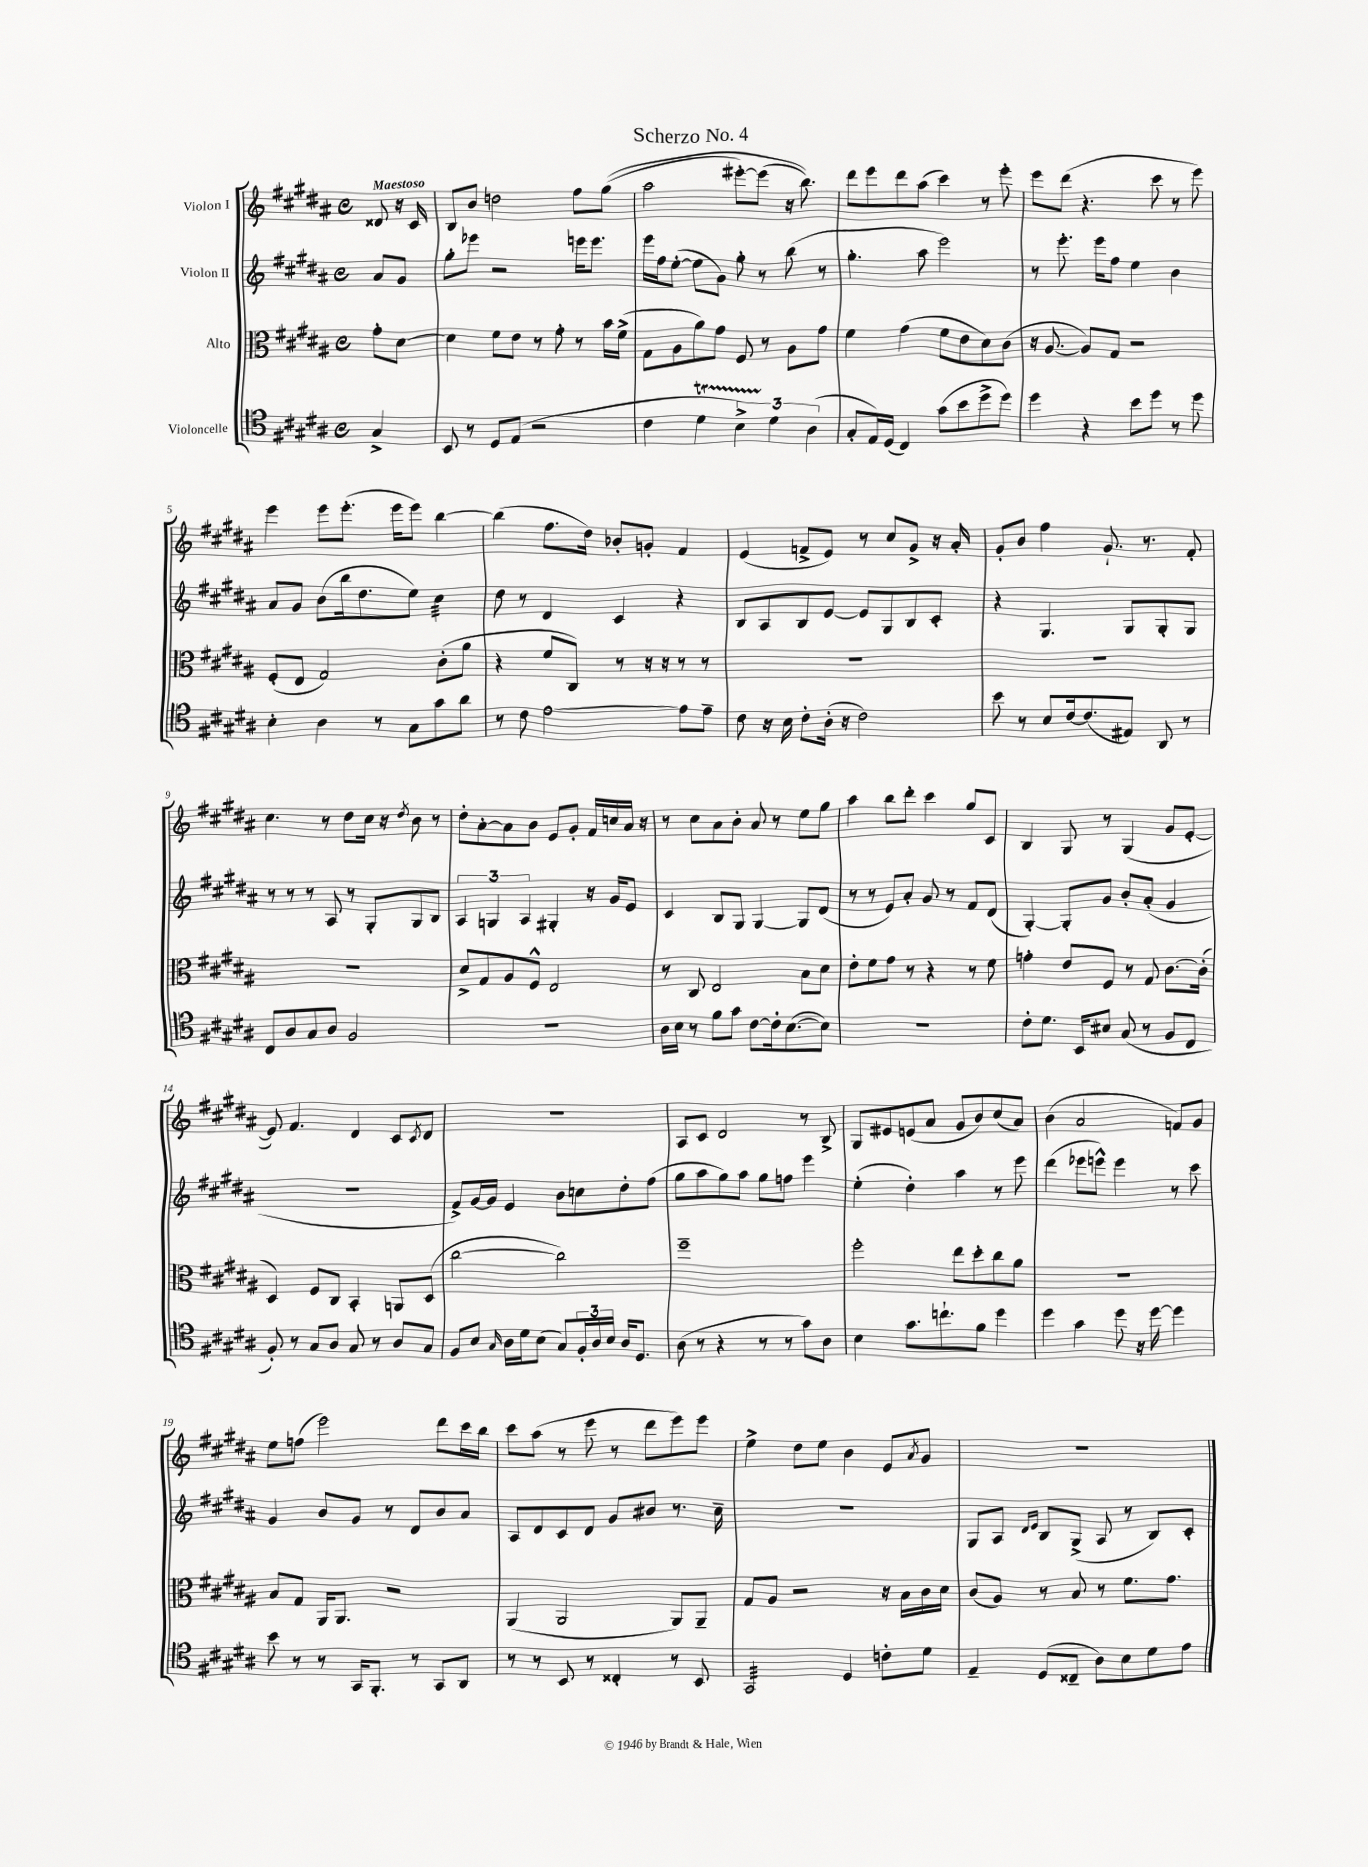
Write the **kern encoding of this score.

**kern	**kern	**kern	**kern
*part4	*part3	*part2	*part1
*staff4	*staff3	*staff2	*staff1
*I"Violoncelle	*I"Alto	*I"Violon II	*I"Violon I
*clefC4	*clefC3	*clefG2	*clefG2
*k[f#c#g#d#a#]	*k[f#c#g#d#a#]	*k[f#c#g#d#a#]	*k[f#c#g#d#a#]
*M4/4	*M4/4	*M4/4	*M4/4
*met(c)	*met(c)	*met(c)	*met(c)
=	=	=	=
!	!	!	!LO:TX:a:B:t=Maestoso
4G#^/	8g#'\L	8a#/L	8d##X/
.	[8d#\J	8g#/J	16r
.	.	.	16c#/
=1	=1	=1	=1
8BB/	4d#\]	8gg#'\L	8B/L
8r	.	8eee-X\J	8b/J
8D#/L	8f#\L	2r	2ddn\
(8E/J	8e\J	.	.
2r	8r	.	.
.	8g#'\	.	.
.	8r	16eeen\KL	8ff#\L
.	.	8.eee\J	.
.	16b\LL	.	((8gg#\J
.	(16f#^\JJ	.	.
=2	=2	=2	=2
4c#\	8G#\L	16eee\LL	2aa#\
.	.	16ff#\J	.
.	8A#\	([8ee'\J	.
4d#t\	8a#\)	8ee\L]	.
.	8g#\J	8g#\J)	.
6BTTT^\)	8F#/	8gg#'\	[8eee#X'\L)
.	8r	8r	(8eee#\J]
6d#\	.	.	.
.	8A#\L	(8bb\	16r
.	.	.	8.bb\))
(6A#\	.	.	.
.	8g#\J	8r	.
=3	=3	=3	=3
8G#'/L	4f#\	4.gg#'\	8ddd#\L
16E/L)	.	.	8eee\
(16D#/JJ	.	.	.
4C#/)	(4g#\	.	8ddd#\
.	.	8aa#\	(8aa#\J
(8g#\L	8f#\L	2eee\)	4ccc#\)
8b\	8e\	.	.
8dd#^\	8d#\)	.	8r
8dd#\J)	(8c#\J	.	8eee'\
=4	=4	=4	=4
4dd#\	16r	8r	8eee\L
.	[8.A#/	.	.
.	.	8.eee'\	(8ddd#\J
4r	8A#/L])	.	4.r
.	.	16eee\KL	.
.	8G#/J	8ff#\J	.
8b\L	2r	4ee\	.
8dd#\J	.	.	8ccc#\
8r	.	4b\	8r
8dd#\	.	.	8eee\)
!!LO:LB:g=z
=5	=5	=5	=5
4B'\	(8F#'/L	8a#/L	4eee\
.	8E/J	8g#/J	.
4A#\	2G#/)	(8b\L	8eee\L
.	.	16bb\k	(8.eee'\J
.	.	8.dd#\	.
8r	.	.	.
.	.	.	16eee\KL
8G#\L	.	8ee\J)	8eee\J)
*	*	*tremolo	*
8g#\	(8c#'\L	32cc#\LLL	[4bb\
.	.	32cc#\	.
.	.	32cc#\	.
.	.	32cc#\	.
8a#\J	8a#\J	32cc#\	.
.	.	32cc#\	.
.	.	32cc#\	.
.	.	32cc#\JJJ	.
*	*	*Xtremolo	*
=6	=6	=6	=6
8r	4r	8dd#\	(4bb\]
8c#\	.	8r	.
[2e\	8f#/L	4d#/	8.ff#\L
.	8C#/J)	.	.
.	.	.	16dd#\Jk)
.	8r	4c#/	8b-X'/L
.	16r	.	8gn'/J
.	16r	.	.
8e\L]	8r	4r	4f#/
8e~\J	8r	.	.
=7	=7	=7	=7
8c#\	1r	8B/L	(4e/
16r	.	8A#/	.
16B\	.	.	.
8c#'\L	.	8B/	8fn^/L
(16A#'\Jk	.	[8e/J	8e/J)
16r	.	.	.
2c#\)	.	8e/L]	8r
.	.	8G#/	8cc#/L
.	.	8B/	8g#^/J
.	.	8c#'/J	16r
.	.	.	16a#'/
=8	=8	=8	=8
8b\	1r	4r	8g#'/L
8r	.	.	8b/J
8B/L	.	4.G#/	4ff#\
[16c#/k	.	.	.
(8.c#/]	.	.	.
.	.	.	8.g#`/
8E#X/J)	.	8G#/L	.
.	.	.	8.r
8AA#/	.	8G#'/	.
8r	.	8G#/J	8f#'/
!!LO:LB:g=z
=9	=9	=9	=9
8C#/L	1r	8r	4.cc#\
8A#/	.	8r	.
8G#/	.	8r	.
8A#/J	.	8A#/	8r
2F#/	.	8r	8dd#\L
.	.	8G#'/L	16cc#\Jk
.	.	.	16r
.	.	.	8qdd#/
.	.	8G#/	8b\
.	.	8B/J	8r
=10	=10	=10	=10
1r	8d#^/L	6A#/	8dd#'\L
.	8G#/	.	[8a#'\
.	.	6Gn/	.
.	8A#/	.	8a#\]
.	.	6A#/	.
.	8F#^^/J	.	8b\J
.	2E/	4G#X'/	8e/L
.	.	.	8g#'/J
.	.	16r	16f#/LL
.	.	16g#/KL	16ccn/
.	.	8e/J	16a#/JJ
.	.	.	16r
=11	=11	=11	=11
16A#\LL	8r	4c#/	8r
16B\JJ	.	.	.
8r	8C#/	.	8cc#\L
8f#\L	2E/	8B/L	8a#\
8g#\J	.	8G#/J	8b'\J
[8c#\L	.	[4G#/	8a#/
16c#'\k]	.	.	8r
([8.B\	.	.	.
.	8B\L	8G#/L]	8ee\L
8B\J])	8d#\J	(8d#/J	8gg#\J
=12	=12	=12	=12
1r	8e'\L	8r	4aa#\
.	8f#\	8r	.
.	8g#\J	8e/L)	8bb\L
.	8r	8a#'/J	8ddd#'\J
.	4r	8g#/	4ccc#\
.	.	8r	.
.	8r	8f#/L	8gg#/L
.	8f#\	(8d#/J	8c#/J
=13	=13	=13	=13
8c#'\L	4gn'\	[4G#'/)	4B/
8.d#\J	.	.	.
.	8e/L	8G#'/L]	8G#/
16BB/KL	.	.	.
8B#X/J	8F#/J	8g#/J	8r
(8G#/	8r	8b'/L	(4G#/
8r	8G#/	(8a#'/J	.
8F#/L	[8.c#\L	4g#/	8g#/L
8C#/J	.	.	[8e'/J
.	(16c#'\Jk]	.	.
!!LO:LB:g=z
=14	=14	=14	=14
8F#'/)	4D#/)	1r	8e/])
8r	.	.	4.f#/
8G#/L	8F#/L	.	.
8A#/J	8C#/J	.	.
8G#/	4BB'/	.	4d#/
8r	.	.	.
8A#/L	8AAn/L	.	8c#/L
.	.	.	8qc#/
8G#/J	(8D#/J	.	8d#/J
=15	=15	=15	=15
8F#/L	[2cc#\	8f#^/L)	1r
8B/J	.	[16g#/L	.
.	.	16g#/JJ]	.
16qqG#/	.	.	.
16A#\LL	.	4e/	.
16d#\J	.	.	.
(8B\J	.	.	.
8G#/L)	2cc#\])	8b\L	.
24F#'/L	.	8ccn\	.
24A#/	.	.	.
24B/JJ	.	.	.
16A#/KL	.	8dd#'\	.
8.D#/J	.	.	.
.	.	(8ff#\J	.
=16	=16	=16	=16
(8A#\	1ff#~	8gg#\L	8A#/L
8r	.	8aa#\	8c#/J
4r	.	8gg#\)	2d#/
.	.	8aa#\J	.
8r	.	8gg#\L	.
8r	.	8ffn\J	.
8g#\L)	.	4eee\	8r
8A#\J	.	.	8B^/
=17	=17	=17	=17
4B\	2ff#'\	(4ee'\	8G#/L
.	.	.	8e#X/
8.g#\L	.	4dd#'\)	(8en/
.	.	.	8a#/J
8.ccn`\	.	.	.
.	8ee\L	4aa#\	8g#/L
8f#\J	8dd#'\	.	8b/)
4dd#\	8cc#\	8r	(8cc#/
.	8a#\J	8eee\	8a#/J)
=18	=18	=18	=18
4dd#\	1r	(4ddd#\	(4b\
4g#\	.	8eee-X\L	2a#/
.	.	8eeen^^\J)	.
8dd#\	.	4eee\	.
16r	.	.	.
[16dd#\	.	.	.
4dd#\]	.	8r	8fn/L)
.	.	8ccc#\	8g#/J
!!LO:LB:g=z
=19	=19	=19	=19
8b\	8B/L	4g#/	8ee\L
8r	8G#/J	.	(8ffn\J
8r	16AA#/KL	8b/L	2eee\)
.	8.AA#/J	.	.
16GG#/KL	.	8g#/J	.
8.FF#'/J	.	.	.
.	2r	8r	.
8r	.	8d#/L	.
8GG#/L	.	8b/	8ddd#\L
8AA#/J	.	8a#/J	16ccc#\L
.	.	.	16bb\JJ
=20	=20	=20	=20
8r	(4AA#/	8A#/L	8ccc#\L
8r	.	8d#/	(8aa#\J
8BB/	2AA#/	8c#/	8r
8r	.	8d#/J	8eee\
4C##X'/	.	8g#/L	8r
.	.	8b#X/J	8ddd#\L
8r	8AA#/L)	8.r	8eee\)
8BB/	8AA#~/J	.	8eee\J
.	.	16cc#~\	.
=21	=21	=21	=21
*tremolo	*	*	*
32GG#/LLL	8G#/L	1r	4ee^\
32GG#/	.	.	.
32GG#/	.	.	.
32GG#/	.	.	.
32GG#/	8A#/J	.	.
32GG#/	.	.	.
32GG#/	.	.	.
32GG#/	.	.	.
32GG#/	2r	.	8dd#\L
32GG#/	.	.	.
32GG#/	.	.	.
32GG#/	.	.	.
32GG#/	.	.	8ee\J
32GG#/	.	.	.
32GG#/	.	.	.
32GG#/JJJ	.	.	.
*Xtremolo	*	*	*
4D#/	.	.	4b\
8cn'\L	16r	.	8e/L
.	16B\LL	.	.
.	.	.	8qa#/
8d#\J	16c#\	.	8g#/J
.	16d#\JJ	.	.
=22	=22	=22	=22
4E~/	(8c#/L	8G#/L	1r
.	8A#/J)	8A#/J	.
.	.	16qqd#/LL	.
.	.	16qqe/JJ	.
(8D#/L	8r	8B/L	.
8C##X~/J	8B/	(8G#^/J	.
8A#\L)	8r	8A#/	.
8B\	8.f#\L	8r	.
8d#\	.	8B/L)	.
.	8.g#\J	.	.
8e\J	.	8c#'/J	.
==	==	==	==
*-	*-	*-	*-
